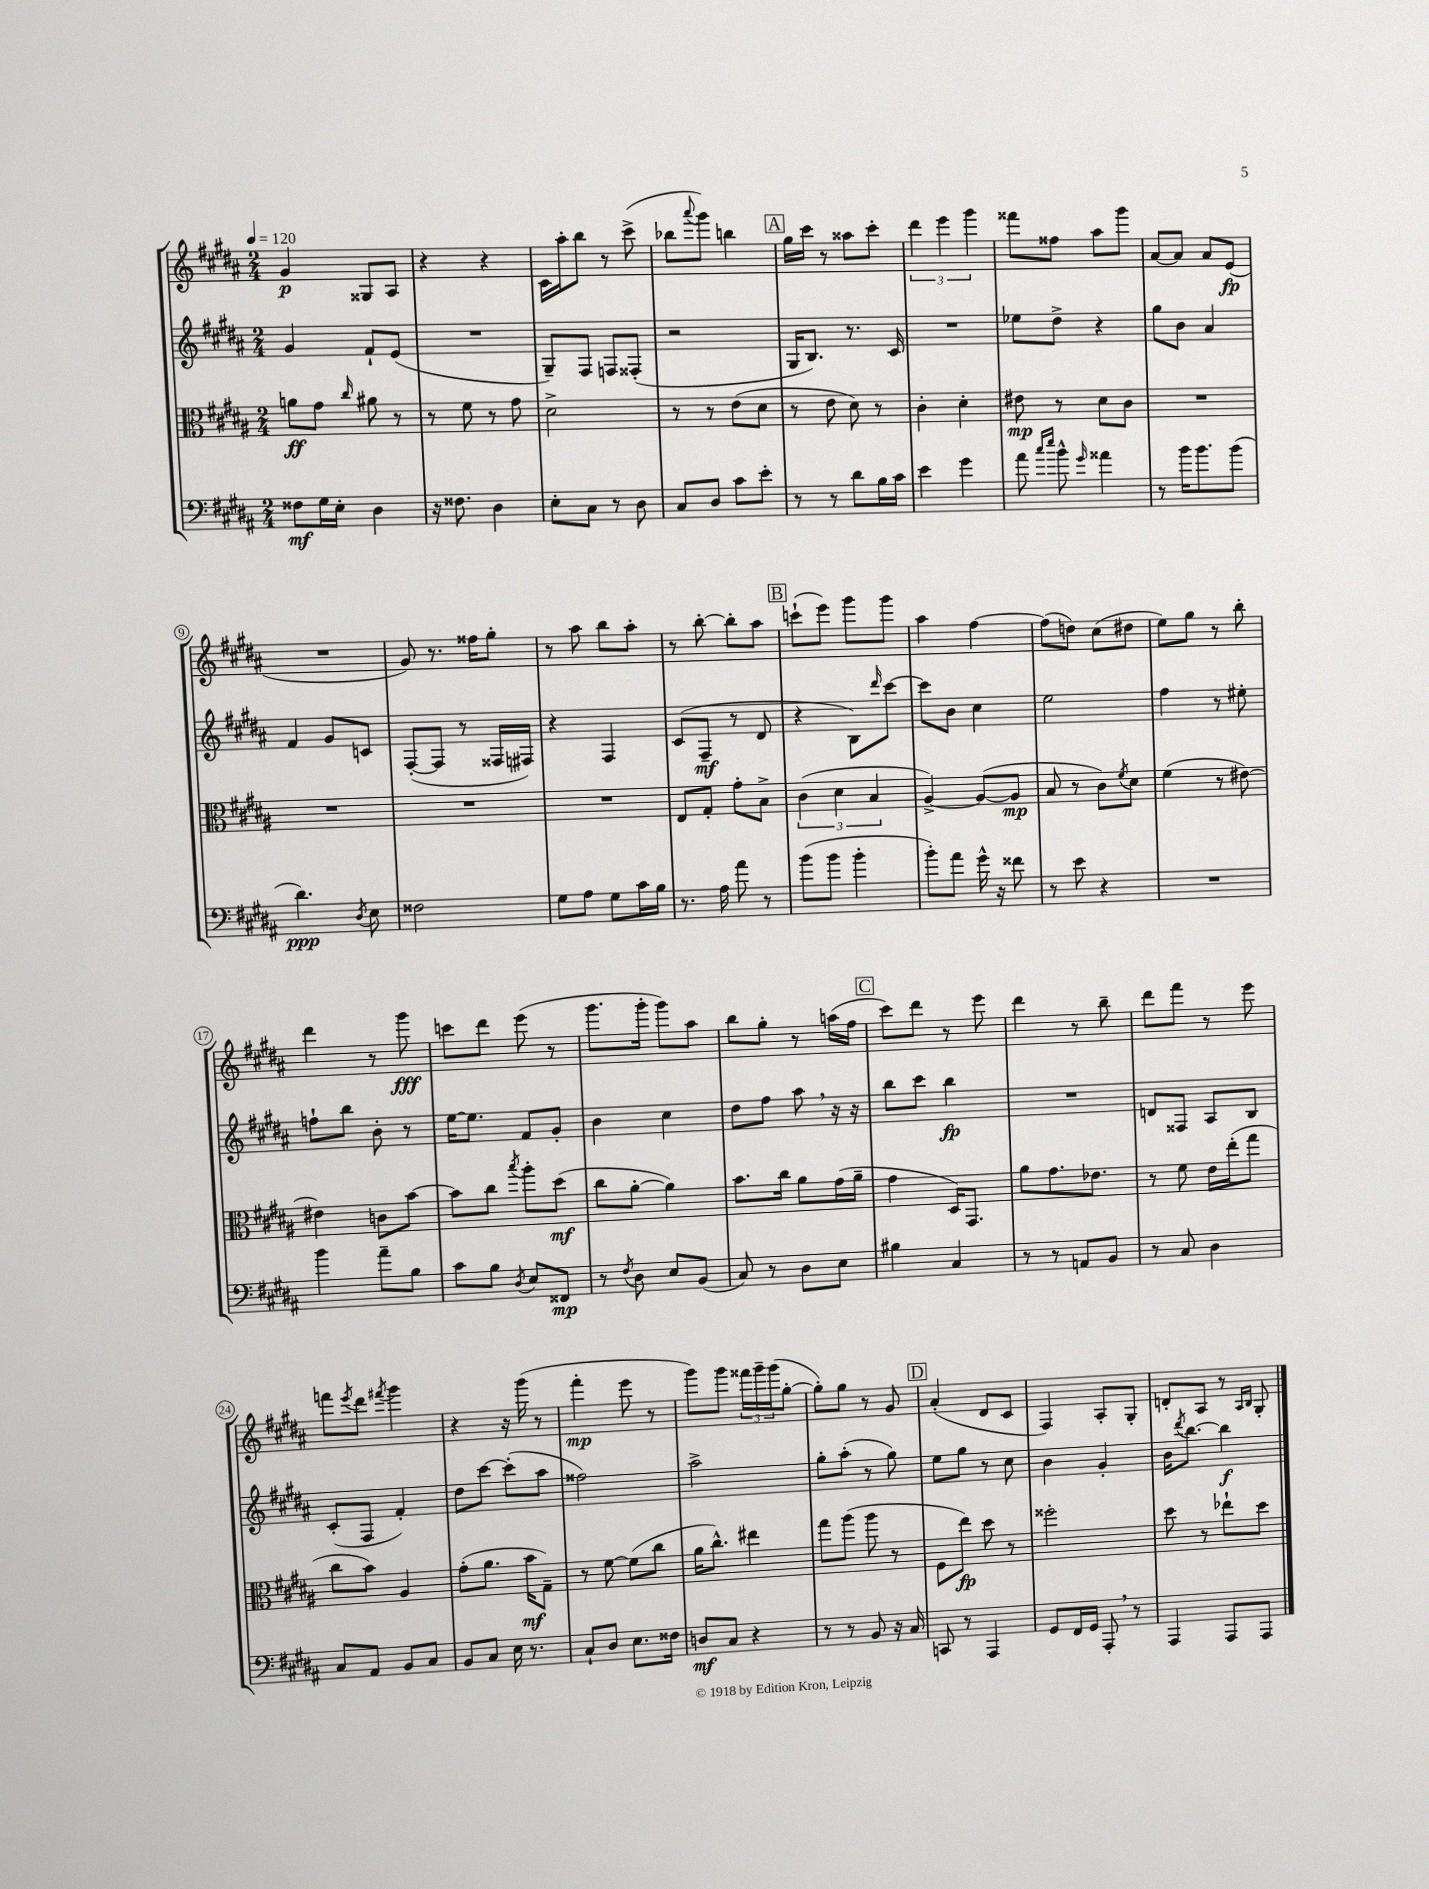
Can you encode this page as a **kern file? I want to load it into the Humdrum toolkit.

**kern	**kern	**kern	**kern
*staff4	*staff3	*staff2	*staff1
*clefF4	*clefC3	*clefG2	*clefG2
*k[f#c#g#d#a#]	*k[f#c#g#d#a#]	*k[f#c#g#d#a#]	*k[f#c#g#d#a#]
*M2/4	*M2/4	*M2/4	*M2/4
*MM120	*MM120	*MM120	*MM120
8F##	8a	4g#	4g#
16G#	8g#	.	.
16E'	.	.	.
.	16qqcc#	.	.
4D#	8a#	8f#`	8G##
.	8r	(8e	8A#
=	=	=	=
16r	8r	2r	4r
8.F##	.	.	.
.	8f#	.	.
4D#	8r	.	4r
.	8g#	.	.
=	=	=	=
8E'	2d#^	8G#~)	16c#
.	.	.	16aa#'
8C#	.	8F#	8bb
8r	.	8F	8r
8D#	.	(8F##'	(8ccc#^
=	=	=	=
8C#	8r	2r	8bb-
.	.	.	8qqaaa#
8D#	8r	.	8ggg#)
8c#	(8e	.	4bb
8e'	8d#	.	.
=	=	=	=
8r	8r	16G#	16gg#
.	.	8.B)	16ccc#
8r	8e	.	8r
8d#	8d#)	8.r	8aa##
16B	8r	.	8ccc#'
16c#	.	16c#	.
=	=	=	=
4e	4c#'	2r	6ddd#
.	.	.	6eee
4g#	4d#'	.	.
.	.	.	6ggg#
=	=	=	=
8a#	8e#	8ee-	8fff##
16qqcc#	.	.	.
16qqee	.	.	.
8b^^	8r	8dd#^	8ff##
16qqg#	.	.	.
4a##	8d#	4r	8aa#
.	8c#	.	8ggg#
=	=	=	=
8r	2r	8gg#	[8a#
16b	.	8b	8a#]
8.b	.	.	.
.	.	4a#	8a#
(8b	.	.	(8e
=	=	=	=
4.d#)	2r	4f#	2r
.	.	8g#	.
8qD#	.	.	.
8E	.	8c	.
=	=	=	=
2F##	2r	([8F#'	8g#)
.	.	8F#]	8.r
.	.	8r	.
.	.	.	16ff##
.	.	16F##	8gg#'
.	.	16F#)	.
=	=	=	=
8G#	2r	4r	8r
8A#	.	.	8aa#
8G#	.	4F#	8bb
16c#	.	.	8aa#'
16B	.	.	.
=	=	=	=
8.r	8E	(8c#	8r
.	8G#'	8F#~	[8bb'
16A#	.	.	.
8a#	8g#'	8r	8bb']
8r	8B^	8d#	8aa#
=	=	=	=
(8b	(6c#	4r	(8ccc`
8b	.	.	8eee)
.	6d#	.	.
4b'	.	8B)	8ggg#
.	6B	.	.
.	.	16qqddd#	.
.	.	[8ccc#	8ggg#
=	=	=	=
8b')	[4A#^)	8ccc#]	4aa#
8a#	.	8b	.
16g#^^	(8A#_	4cc#	[4ff#
16r	.	.	.
8f##	8A#]	.	.
=	=	=	=
8r	8B	2ee	(8ff#]
8e	8r	.	8dd)
4r	8c#)	.	(8cc#
.	8qf#	.	.
.	8d#	.	8dd#
=	=	=	=
2r	(4f#	4ff#	8ee)
.	.	.	8gg#
.	8r	8r	8r
.	[8e#)	8ee#'	8bb'
=	=	=	=
4b	4e#]	8ff`	4ddd#
.	.	8bb	.
8a#~	8c	8b'	8r
8B	[8b	8r	8ggg#
=	=	=	=
8c#	8b]	[16ee	8ccc
.	.	8.ee]	.
8B	8cc#	.	8ddd#
8qD#	8qbb	.	.
8E	8aa#'	8f#	(8eee
8FF##	(8dd#	8g#'	8r
=	=	=	=
8r	8cc#	4b	8.ggg#
8qF#	.	.	.
8D#	[8a#'	.	.
.	.	.	16ggg#'
8E	4a#])	4cc#	8ggg#)
(8BB	.	.	8aa#
=	=	=	=
8C#)	8.b	8dd#	8bb
8r	.	8ff#	8gg#'
.	16cc#	.	.
8D#	8a#	8aa#	8r
8E	(16g#	16r	(16aa
.	16a#~	16r	16ff#
=	=	=	=
4B#	4g#	8bb	8ccc#)
.	.	8ccc#	8ddd#
4C#	16D#)	4bb	8r
.	8.GG#	.	.
.	.	.	8eee
=	=	=	=
8r	8a#	2r	4ddd#
8r	8.g#	.	.
8AA	.	.	8r
.	8.e-	.	.
8BB	.	.	8bb~
=	=	=	=
8r	8r	8d	8ddd#
8C#	8f#	8F##	8fff#
4D#	16e	8A#	8r
.	(16ee'	.	.
.	8gg#	8B	8eee
=	=	=	=
8C#	8cc#	(8c#'	8fff
.	.	.	8qeee
8AA#	8b)	8F#	8ddd#
.	.	.	8qfff#
8BB	4A#	4f#')	4ggg#
8C#	.	.	.
=	=	=	=
8BB	(8g#'	8dd#	4r
8C#	8.a#	[8ccc#	.
16E	.	(8ccc#']	16r
8.r	16b	.	(16ggg#
.	8G#~)	8aa#	8r
=	=	=	=
8C#`	8r	2ff##)	4fff#'
8D#	[8f#	.	.
8.E	(8f#]	.	8eee
.	8cc#	.	8r
16F##	.	.	.
=	=	=	=
8D	16a#	2aa#^	8ggg#)
.	8.cc#^^)	.	.
8C#	.	.	8ggg#
4r	4ee#	.	24fff##
.	.	.	24ggg#~
.	.	.	(24ggg#
.	.	.	[8gg#'
=	=	=	=
8r	8gg#	8gg#'	8gg#'])
8r	(8aa#	(8aa#'	8gg#
8BB	8aa#	8r	8r
16r	8r	8gg#)	8g#
16C#	.	.	.
=	=	=	=
8CC	8F#	8ee	(4a#'
8r	8ee)	8gg#	.
4AAA#	8dd#	8r	8d#
.	8r	8cc#	8c#
=	=	=	=
8GG#	2ff##'	4b	4F#)
16FF#	.	.	.
16GG#	.	.	.
8AAA#'	.	4g#'	8A#'
8r	.	.	8G#'
=	=	=	=
4AAA#	8dd#	16b	8d'
.	.	8qddd#	.
.	.	[8.bb	.
.	8r	.	8A#
8AAA#	8ee-`	4bb]	8r
.	.	.	16qqA#
.	.	.	16qqB
8AAA#	8dd#	.	8G#'
==	==	==	==
*-	*-	*-	*-
